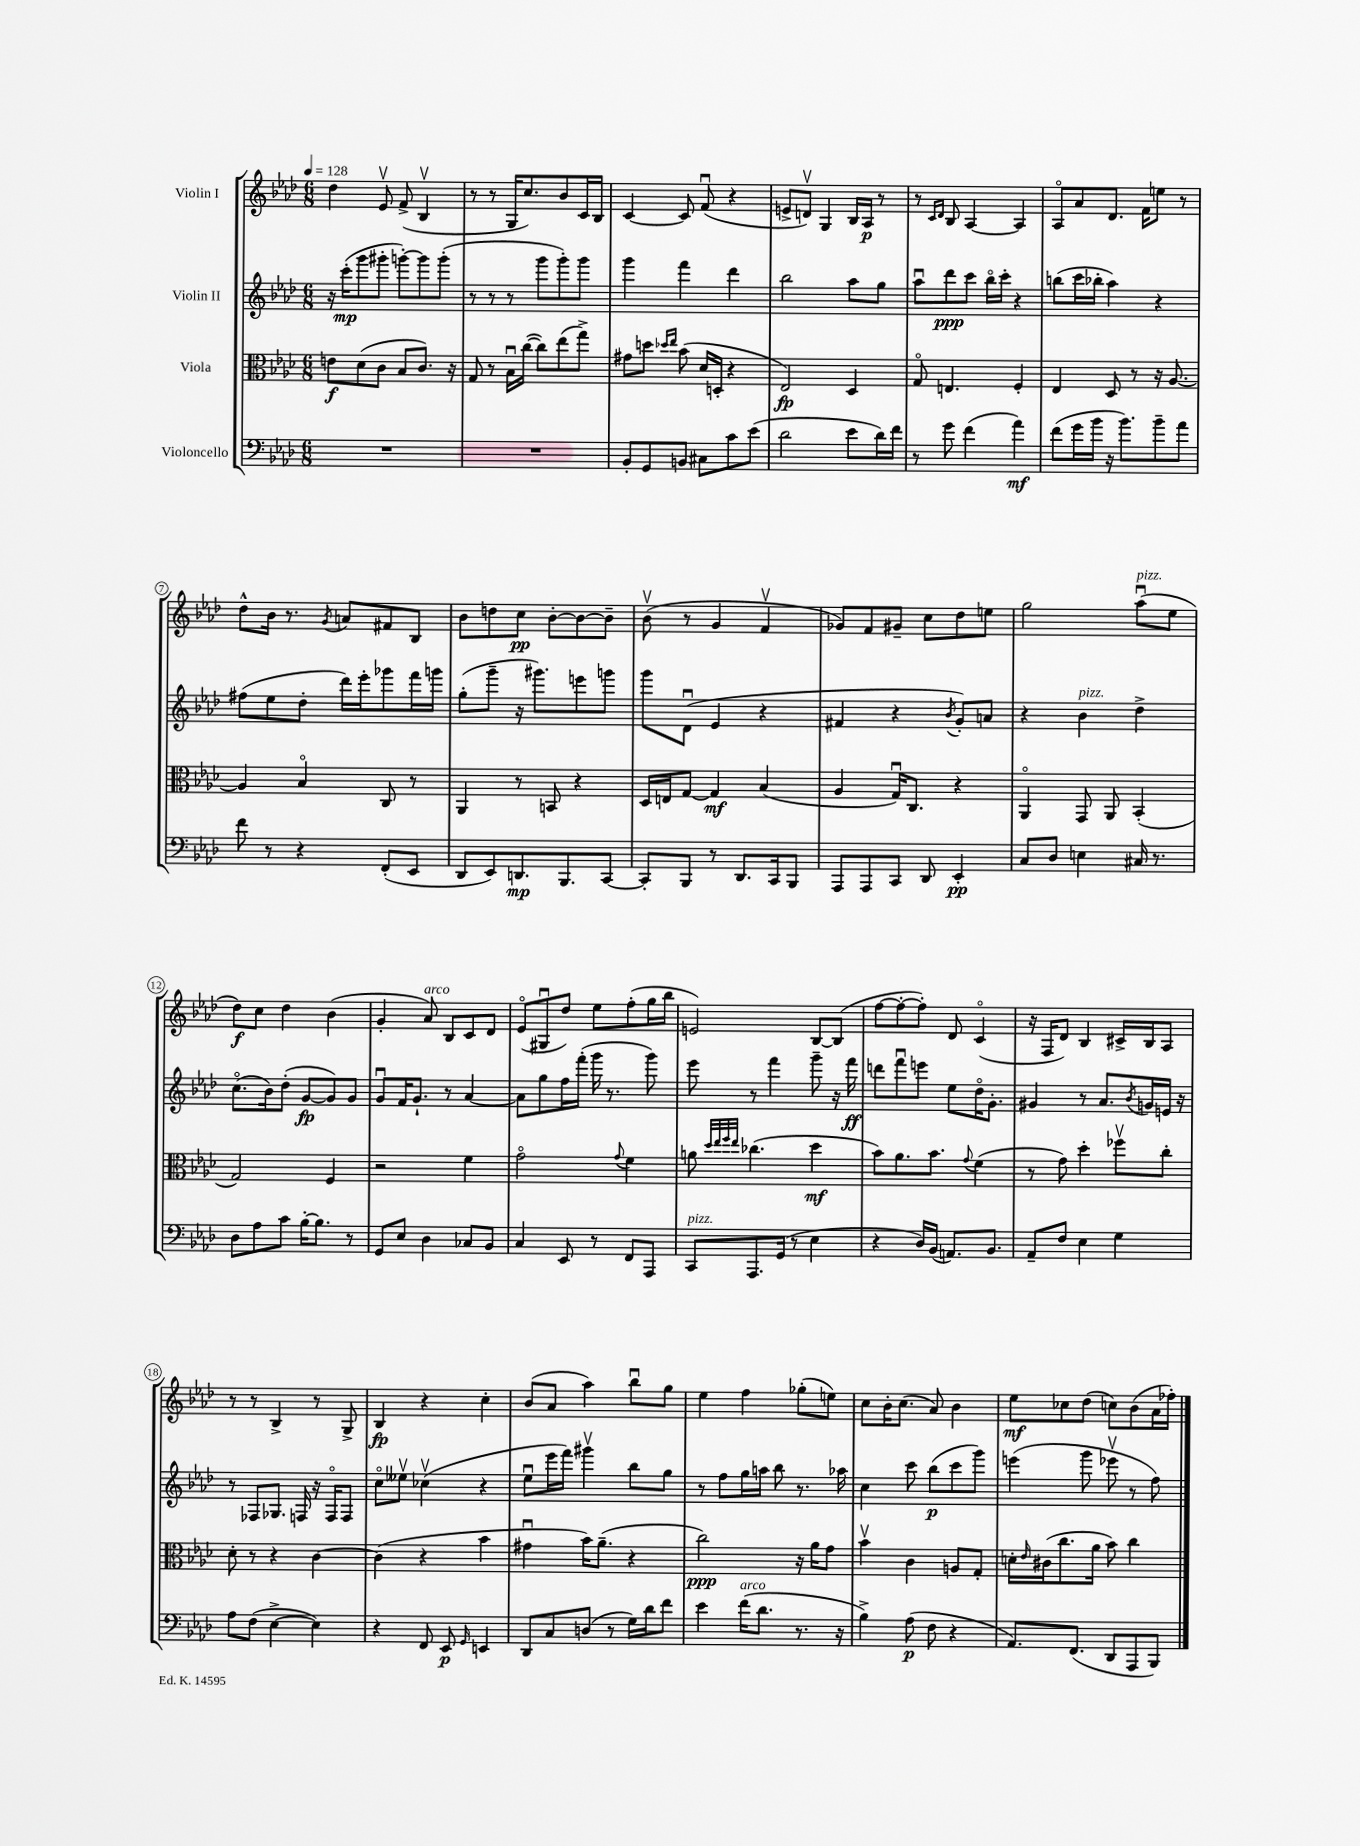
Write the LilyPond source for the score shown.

<<
\new StaffGroup <<
\new Staff = "s0" \with { instrumentName = "Violin I" } {
    \clef treble \key aes \major \numericTimeSignature \time 6/8 \tempo 4 = 128
    des''4 ees'8\upbow f'8->( bes4\upbow |
    r8 r8 g16 c''8.) bes'8 c'16 bes16 |
    c'4~ c'8 f'8\downbow( r4 |
    e'8-> d'8\upbow) g4 bes16 aes16\p r8 |
    r8 \grace { c'16 des'16 } bes8 aes4~ aes4 |
    aes8\flageolet aes'8 des'8. f'16 e''8 r8 |
    des''8-^ bes'16 r8. \acciaccatura { g'8 } a'8 fis'8 bes8 |
    bes'8 d''8 c''8\pp bes'8~-. bes'8~ bes'8-- |
    bes'8\upbow( r8 g'4 f'4\upbow |
    ges'8) f'8 gis'8-- c''8 des''8 e''8 |
    g''2 aes''8\downbow^\markup { \italic "pizz." }( ees''8 |
    des''8\f) c''8 des''4 bes'4( |
    g'4-. aes'8^\markup { \italic "arco" }) bes8 c'8 des'8 |
    ees'8\flageolet( gis8\downbow des''8) ees''8 f''8-.( g''16 bes''16 |
    e'2) bes8~ bes8( |
    f''8~ f''8~-. f''8-.) des'8 c'4\flageolet( |
    r16 f16 des'8) bes4 cis'16-> bes16 aes8 |
    r8 r8 bes4-> r8 g8-> |
    bes4\fp r4 c''4-. |
    bes'8( aes'8 aes''4) bes''8\downbow g''8 |
    ees''4 f''4 ges''8-.( e''8) |
    c''8 bes'16-. c''8.( aes'8) bes'4 |
    ees''8\mf ces''8 des''8( c''8) bes'8( aes'16 fes''16-.) \bar "|." |
}
\new Staff = "s1" \with { instrumentName = "Violin II" } {
    \clef treble \key aes \major \numericTimeSignature \time 6/8
    r16 c'''16-.\mp( g'''8 gis'''8-. g'''8~-.) g'''8 g'''8-.( |
    r8 r8 r8 g'''8 g'''8-.) g'''8 |
    g'''4 f'''4 des'''4 |
    bes''2 aes''8 g''8 |
    aes''8\downbow des'''8\ppp c'''8 bes''16\flageolet c'''16-. r4 |
    b''8( c'''16 bes''16-. aes''4) r4 |
    fis''8( ees''8 des''8-. des'''16) ees'''16-. ges'''8 f'''16 g'''16 |
    g''8-.( g'''8-- r16 gis'''8.) e'''8 g'''8 |
    g'''8 des'8\downbow( ees'4 r4 |
    fis'4 r4 \acciaccatura { bes'8 } g'8-.) a'8 |
    r4 bes'4^\markup { \italic "pizz." } des''4-> |
    c''8.\flageolet( bes'16) des''8-.( g'8~\fp g'8) g'8 |
    g'8\downbow f'16 g'8.-! r8 aes'4~ |
    aes'8 g''8 f''16 f'''16-.( g'''16 r8. g'''8) |
    ees'''8 r8 f'''4 g'''8-- r16 f'''16\ff |
    d'''8 f'''8\downbow e'''8 ees''8 des''16\flageolet g'8.-. |
    gis'4 r8 aes'8. \acciaccatura { bes'8 } g'16 e'16 r16 |
    r8 fes8 ges8. f16 r16 f16\flageolet f8 |
    c''8\flageolet eeses''8\upbow ces''4\upbow( r4 |
    ees''8\downbow ees'''16 f'''16) gis'''4\upbow bes''8 g''8 |
    r8 f''8 g''16 a''16 bes''8 r8. aes''16 |
    c''4 c'''8 bes''8\p( c'''8 g'''8) |
    e'''4( g'''8 ees'''8\upbow r8 f''8) \bar "|." |
}
\new Staff = "s2" \with { instrumentName = "Viola" } {
    \clef alto \key aes \major \numericTimeSignature \time 6/8
    e'8\f des'8( c'8 bes8 c'8.) r16 |
    g8 r8 bes16\downbow c''16~( c''8) ees''8( g''8->) |
    gis'8 d''8 \grace { des''16 ees''16 } bes'8( des'16 d16-. r4 |
    ees2\fp) des4 |
    g8\flageolet e4. f4-. |
    ees4 des8 r8 r16 aes8.~ |
    aes4 bes4\flageolet c8 r8 |
    aes,4 r8 b,8 r4 |
    des16 e16 g8~ g4\mf bes4( |
    aes4 g16\downbow) c8. r4 |
    aes,4\flageolet g,8 aes,8 bes,4-.( |
    g2) f4 |
    r2 f'4 |
    g'2\flageolet \appoggiatura { g'8 } f'4 |
    a'8 \grace { des''32 ees''32 f''32 ees''32 } ces''4.( des''4\mf |
    bes'8) aes'8. bes'8. \appoggiatura { g'8 } f'4( |
    r8 g'8) des''4-. fes''8\upbow c''8-. |
    des'8-. r8 r4 c'4~ |
    c'4( r4 bes'4 |
    gis'4\downbow bes'16) aes'8.--( r4 |
    c''2\ppp) r16 aes'16 g'8 |
    bes'4\upbow c'4 a8 g8-. |
    d'16-. \grace { ees'16 } cis'16( c''8. aes'16 bes'8) c''4 \bar "|." |
}
\new Staff = "s3" \with { instrumentName = "Violoncello" } {
    \clef bass \key aes \major \numericTimeSignature \time 6/8
    R2. |
    R2. |
    bes,8-. g,8 b,8 cis8 c'8 ees'8( |
    des'2 ees'8 des'16) f'16 |
    r8 g'8 f'4( aes'4\mf) |
    f'8( g'16 bes'16 r16 bes'8.) bes'8-- aes'8 |
    f'8 r8 r4 f,8-.( ees,8 |
    des,8 ees,8) d,8.\mp bes,,8. c,8~ |
    c,8-. bes,,8 r8 des,8. c,16 bes,,8 |
    aes,,8 aes,,8 c,8 des,8 ees,4-.\pp |
    c8 des8 e4 cis16 r8. |
    des8 aes8 c'8 bes16~-. bes8. r8 |
    g,8 ees8 des4 ces8 bes,8 |
    c4 ees,8 r8 f,8 aes,,8 |
    c,8^\markup { \italic "pizz." } aes,,8. g,16( r8 ees4 |
    r4 des16) bes,16( a,8.) bes,8. |
    aes,8-- f8 ees4 g4 |
    aes8 f8( ees4~-> ees4) |
    r4 f,8 ees,8\p \grace { g,16 } e,4 |
    des,8 c8 d8( r8 g16) des'16 f'8 |
    ees'4 f'16^\markup { \italic "arco" }( des'8. r8. r16 |
    bes4->) aes8\p( f8 r4 |
    aes,8.) f,8.( des,8 aes,,8 bes,,8) \bar "|." |
}
>>
>>
\layout { \context { \Score \override BarNumber.stencil = #(make-stencil-circler 0.1 0.3 ly:text-interface::print) } }
